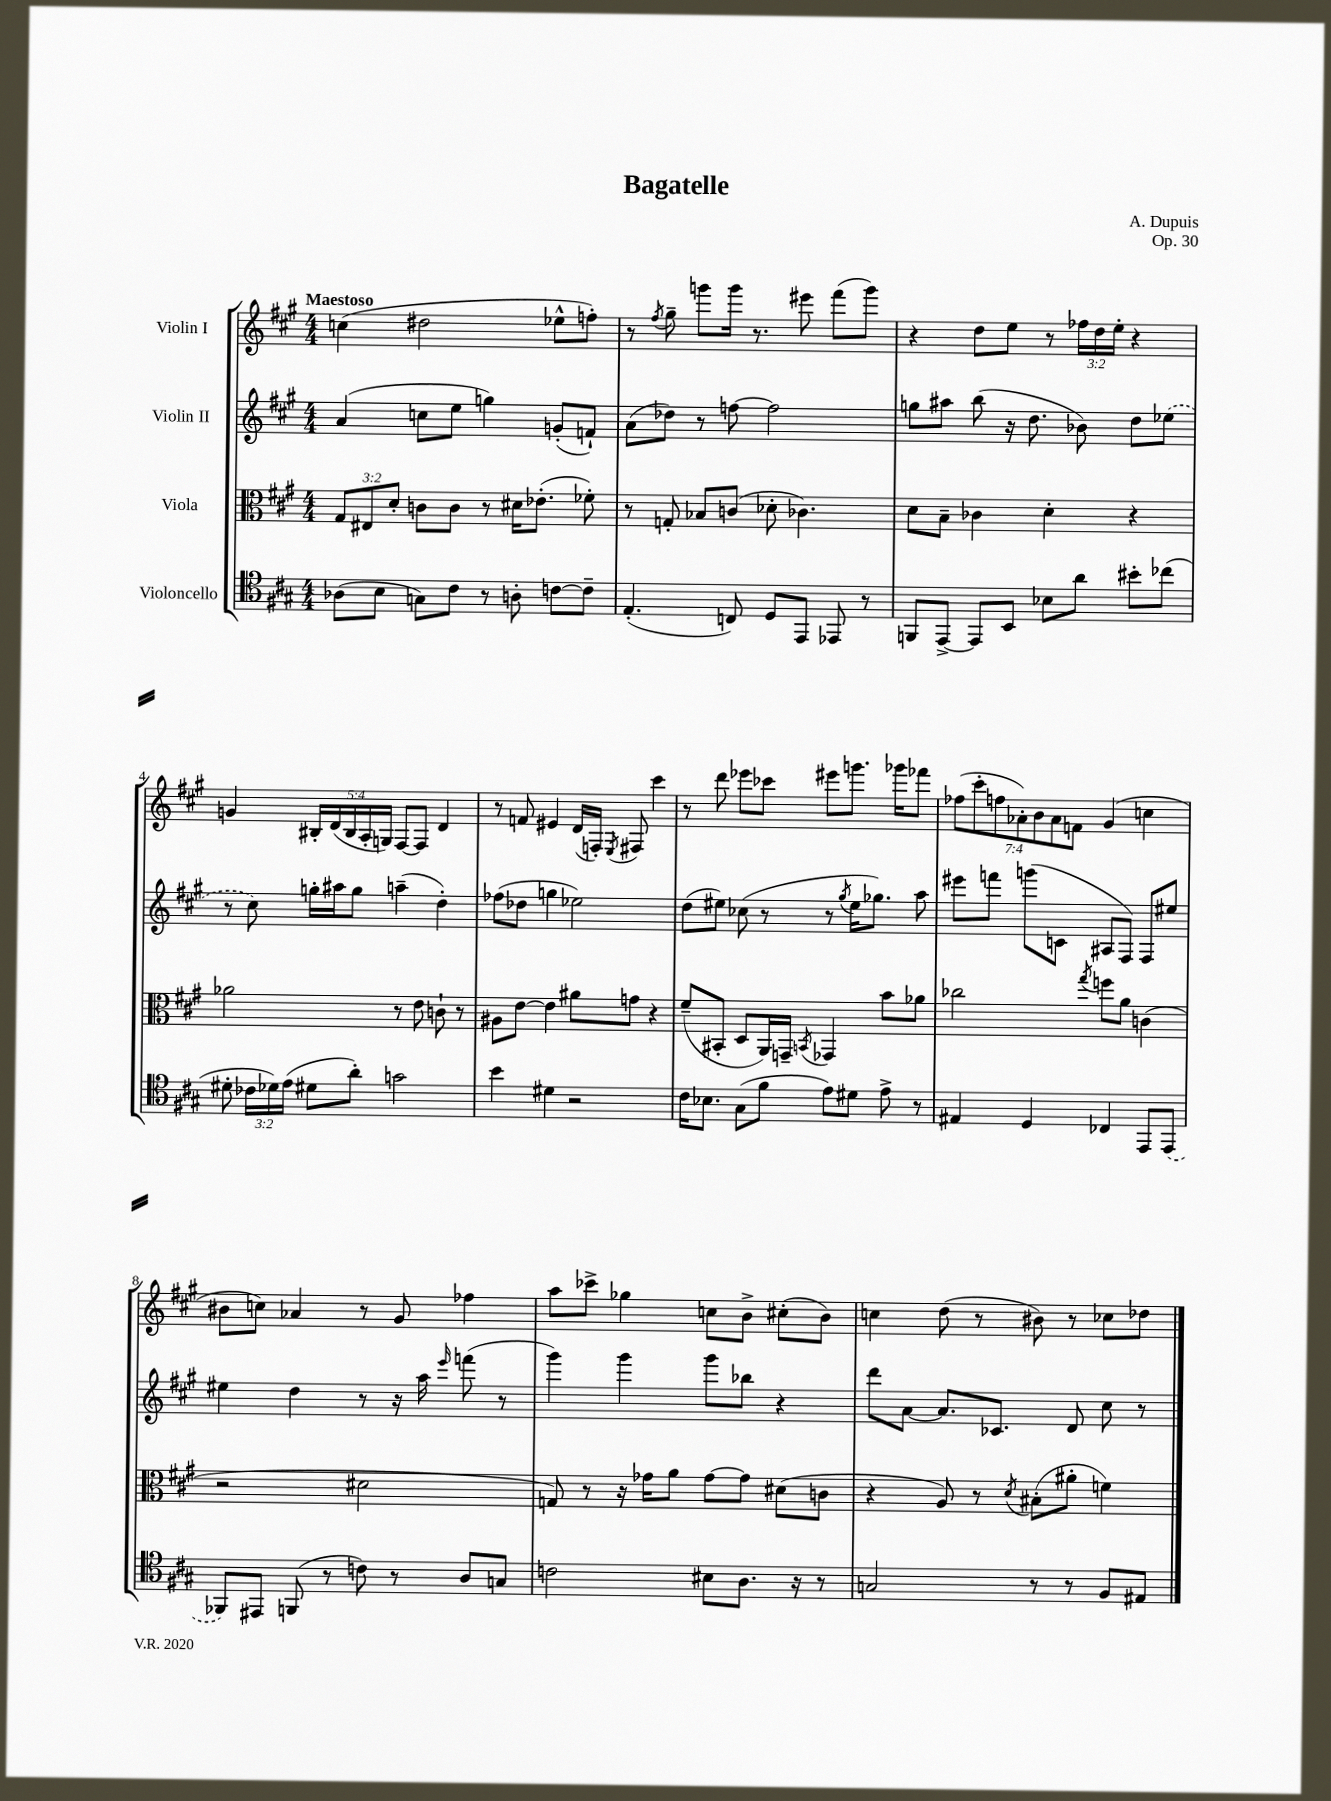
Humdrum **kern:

**kern	**kern	**kern	**kern
*staff4	*staff3	*staff2	*staff1
*clefC4	*clefC3	*clefG2	*clefG2
*k[f#c#g#]	*k[f#c#g#]	*k[f#c#g#]	*k[f#c#g#]
*M4/4	*M4/4	*M4/4	*M4/4
(8A-	12G#	(4a	(4cc
.	12E#	.	.
8B	.	.	.
.	12d'	.	.
8G)	8c	8cc	2dd#
8c#	8c	8ee	.
8r	8r	4gg)	.
8A'	16d#	.	.
.	(8.e-'	.	.
[8c	.	(8g'	8ee-^^
8c~]	8f-')	8f`)	8ff')
=	=	=	=
(4.E'	8r	(8a	8r
.	.	.	8qff#
.	8G'	8dd-)	8gg#~
.	8B-	8r	8ggg
8C)	(8c	[8ff	16ggg
.	.	.	8.r
8D	8d-'	2ff]	.
8EE	4.c-)	.	8eee#
8EE-	.	.	(8fff#
8r	.	.	8ggg)
=	=	=	=
8FF	8d	8gg	4r
[8EE^	8B~	8aa#	.
8EE]	4c-	(8bb	8dd
8BB	.	16r	8ee
.	.	8.dd	.
8B-	4d'	.	8r
8a	.	8b-)	24ff-
.	.	.	24dd
.	.	.	24ee'
8b#'	4r	8dd	4r
(8cc-	.	(8ee-	.
=	=	=	=
8d#'	2a-	8r	4g
24c-	.	8cc#)	.
24d-)	.	.	.
(24e	.	.	.
8d#	.	16gg'	20B#'
.	.	.	(20d
.	.	16aa#	.
.	.	.	20B#
8a')	.	8gg	.
.	.	.	20A'
.	.	.	20G)
2g	8r	(4aa~	[8F#
.	8e	.	8F#]
.	8c`	4dd')	4d
.	8r	.	.
=	=	=	=
4b	8A#	(8ff-	8r
.	[8e	8dd-	8f
4d#	4e]	4gg	4e#
2r	8a#	2ee-)	(16d
.	.	.	16F')
.	.	.	8qE
.	8g	.	8F#
.	4r	.	4ccc#
=	=	=	=
16c#	(8f#~	(8dd	8r
8.B-	.	.	.
.	8BB#'	8ee#)	8ddd
(8G#	8D	(8cc-	8eee-
8f#	16AA)	8r	8ccc-
.	16GG~	.	.
.	8qBB	.	.
8e)	4GG-	8r	8eee#
.	.	8qgg#	.
8d#	.	16ee#	8.ggg
.	.	8.gg-)	.
8e^	8b	.	.
.	.	.	16ggg-
8r	8a-	8aa	8fff-
=	=	=	=
4E#	2cc-	8eee#	(14ff-
.	.	.	14ccc#'
.	.	8fff	.
.	.	.	14ff
.	.	.	14a-')
4D	.	(8ggg	.
.	.	.	14b
.	.	.	14a-
.	.	8c	.
.	.	.	14f
.	8qgg#	.	.
4C-	8ff	8A#	(4g#
.	8a	8F#)	.
8EE	(4c	8F#	4cc
(8EE	.	8ee#	.
=	=	=	=
8FF-)	2r	4ee#	8b#
8EE#	.	.	8cc)
(8FF	.	4dd	4a-
8r	.	.	.
8c)	2d#	8r	8r
8r	.	16r	8g#
.	.	16aa	.
.	.	16qqeee	.
8A	.	(8fff	4ff-
8G	.	8r	.
=	=	=	=
2c	8G)	4ggg#)	8aa
.	8r	.	8ccc-^
.	16r	4ggg#	4gg-
.	16g-	.	.
.	8a	.	.
8B#	[8g-	8ggg#	8cc
8.A	8g-]	8bb-	8b^
.	(8d#	4r	(8cc#'
16r	.	.	.
8r	8c	.	8b)
=	=	=	=
2G	4r	8ddd	4cc
.	.	[8a	.
.	8A)	8.a]	(8dd
.	8r	.	8r
.	.	8.c-	.
.	8qd	.	.
8r	(8B#'	.	8b#)
8r	8a#'	8d	8r
8F#	4f)	8cc#	8cc-
8E#	.	8r	8dd-
==	==	==	==
*-	*-	*-	*-
